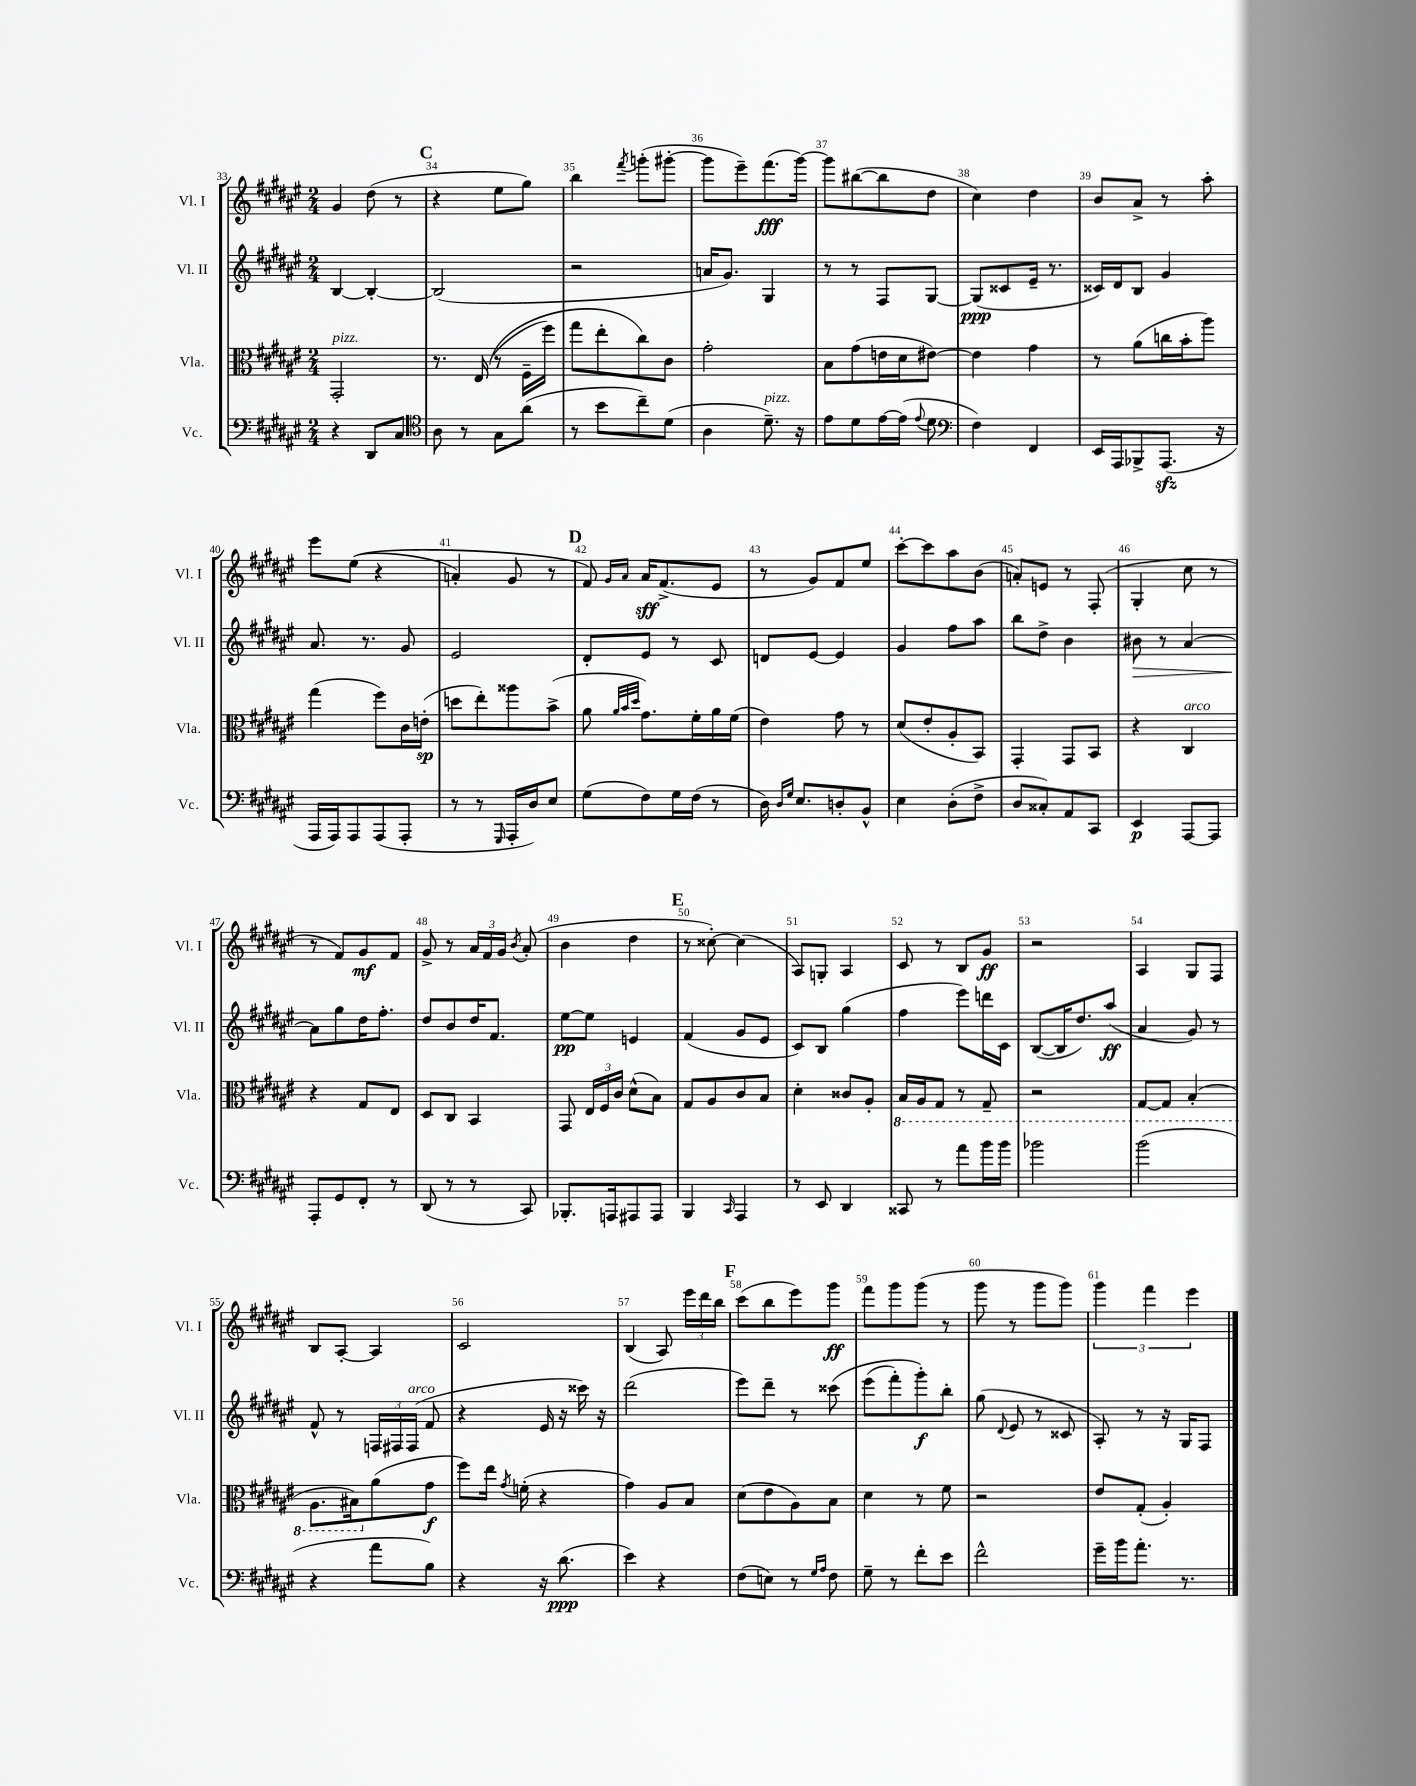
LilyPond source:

<<
\new StaffGroup <<
\new Staff = "s0" \with { instrumentName = "Vl. I" shortInstrumentName = "Vl. I" } {
    \clef treble \key fis \major \numericTimeSignature \time 2/4
    \autoBeamOff gis'4 dis''8( r8 |
    \mark \markup { \bold "C" } r4 eis''8[ gis''8]) |
    b''4 \acciaccatura { fis'''8 } g'''8[-.( gis'''8]~-. |
    gis'''8[ eis'''8--) fis'''8.\fff( gis'''16]~) |
    gis'''8[ bis''8~( bis''8 dis''8] |
    cis''4) dis''4 |
    b'8[ ais'8]-> r8 ais''8-. |
    eis'''8[ eis''8](\( r4 |
    a'4-.) gis'8 r8 |
    \mark \markup { \bold "D" } fis'8\) \grace { gis'16[ ais'16] } ais'16[\sff fis'8.->( eis'8] |
    r8 gis'8[) fis'8 eis''8] |
    cis'''8[~-. cis'''8 ais''8 b'8]( |
    a'8[-.) e'8] r8 fis8-.( |
    gis4-. cis''8 r8 |
    r8 fis'8[) gis'8\mf fis'8] |
    gis'8-> r8 \tuplet 3/2 { ais'16[ fis'16 gis'16] } \acciaccatura { b'8 } ais'8-.( |
    b'4 dis''4 |
    \mark \markup { \bold "E" } r8 cisis''8~-.) cisis''4( |
    ais8[) g8]-. ais4 |
    cis'8 r8 b8[ gis'8]\ff |
    r2 |
    ais4 gis8[ fis8] |
    b8[ ais8]~-. ais4 |
    cis'2 |
    b4( ais8) \tuplet 3/2 { eis'''16[ dis'''16 b''16] } |
    \mark \markup { \bold "F" } cis'''8[( b''8 eis'''8) gis'''8]\ff |
    fis'''8[ gis'''8 gis'''8]( r8 |
    gis'''8 r8 gis'''8[ gis'''8]) |
    \tuplet 3/2 { gis'''4 fis'''4 eis'''4 } \bar "|." |
}
\new Staff = "s1" \with { instrumentName = "Vl. II" shortInstrumentName = "Vl. II" } {
    \clef treble \key fis \major \numericTimeSignature \time 2/4
    \autoBeamOff b4~ b4~-. |
    \mark \markup { \bold "C" } b2( |
    r2 |
    a'16[ gis'8.]) gis4 |
    r8 r8 fis8[ gis8]~ |
    gis8[\ppp( cisis'8 eis'16]-- r8. |
    cisis'16[) dis'16 b8] gis'4 |
    ais'8. r8. gis'8 |
    eis'2 |
    \mark \markup { \bold "D" } dis'8[-. eis'8] r8 cis'8 |
    d'8[ eis'8]~ eis'4 |
    gis'4 fis''8[ ais''8] |
    b''8[ dis''8]-> b'4 |
    bis'8\> r8 ais'4~ |
    ais'8[\! gis''8 dis''16 fis''8.]-. |
    dis''8[ b'8 dis''16 fis'8.] |
    eis''8[~\pp eis''8] e'4 |
    \mark \markup { \bold "E" } fis'4( gis'8[ eis'8] |
    cis'8[) b8] gis''4( |
    fis''4 eis'''8[) d'''16 cis'16] |
    b8[~( b16 dis''8.) ais''8]\ff( |
    ais'4 gis'8) r8 |
    fis'8-^ r8 \tuplet 3/2 { f16[ fis16 fis16]^\markup { \italic "arco" }( } fis'8 |
    r4 eis'16 r16 cisis'''16) r16 |
    dis'''2( |
    \mark \markup { \bold "F" } eis'''8[) dis'''8]-- r8 cisis'''8\( |
    eis'''8[( fis'''8-.) gis'''8-.\f\) b''8]-. |
    gis''8( \appoggiatura { dis'8 } eis'8 r8 cisis'8 |
    ais8-.) r8 r16 gis16[ fis8] \bar "|." |
}
\new Staff = "s2" \with { instrumentName = "Vla." shortInstrumentName = "Vla." } {
    \clef alto \key fis \major \numericTimeSignature \time 2/4
    \autoBeamOff gis,2-.^\markup { \italic "pizz." } |
    \mark \markup { \bold "C" } r8. eis16(\( r8 fis16[-- fis''16]) |
    gis''8[ eis''8-. cis''8\) cis'8] |
    gis'2-. |
    b8[ gis'8( e'16 dis'16 eis'8]~) |
    eis'4 gis'4 |
    r8 ais'8[( c''16 b'16-. ais''8]) |
    gis''4( fis''8[) cis'16 e'16]-.\sp( |
    d''8[ eis''8-.) aisis''8 b'8]->( |
    \mark \markup { \bold "D" } ais'8 \grace { ais'32[ b'32 dis''32] } gis'8.[) fis'16-. ais'16 fis'16]( |
    eis'4) gis'8 r8 |
    dis'8[( eis'8-. ais8-. b,8]) |
    gis,4-. gis,8[ b,8] |
    r4 cis4^\markup { \italic "arco" } |
    r4 gis8[ eis8] |
    dis8[ cis8] b,4 |
    gis,8 \tuplet 3/2 { eis16[ fis16 cis'16] } dis'8[-^( b8]) |
    \mark \markup { \bold "E" } gis8[ ais8 cis'8 b8] |
    dis'4-. cisis'8[ ais8]-. |
    \ottava #-1 b,16[ ais,16 gis,8] r8 gis,8-- |
    r2 |
    gis,8[~ gis,8] b,4-.( |
    ais,8.[ bis,16) \ottava #0 ais'8( gis'8]\f |
    fis''8[) eis''16] \acciaccatura { gis'8 } f'16-.( r4 |
    gis'4) ais8[ b8] |
    \mark \markup { \bold "F" } dis'8[( eis'8 ais8) b8] |
    dis'4 r8 fis'8 |
    r2 |
    eis'8[ gis8]-.( ais4-.) \bar "|." |
}
\new Staff = "s3" \with { instrumentName = "Vc." shortInstrumentName = "Vc." } {
    \clef bass \key fis \major \numericTimeSignature \time 2/4
    \autoBeamOff r4 dis,8[ cis8] |
    \mark \markup { \bold "C" } \clef tenor ais8 r8 gis8[ ais'8]( |
    r8 b'8[ cis''8--) dis'8]( |
    ais4 dis'8.--^\markup { \italic "pizz." }) r16 |
    eis'8[ dis'8 eis'16~ eis'16]( \appoggiatura { eis'8 } dis'8 |
    \clef bass fis4) fis,4 |
    eis,16[ ais,,16 bes,,8-> ais,,8.]\sfz( r16 |
    ais,,16[ ais,,16) ais,,8 ais,,8( ais,,8]-. |
    r8 r8 \grace { gis,,16 } ais,,16[-. dis16) eis8] |
    \mark \markup { \bold "D" } gis8[( fis8) gis16 fis16]( r8 |
    dis16) \grace { dis16[ gis16] } eis8.[ d8-. b,8]-^ |
    eis4 dis8[-.( fis8]-> |
    dis8[ cisis8-.) ais,8 cis,8] |
    eis,4\p ais,,8[~ ais,,8] |
    ais,,8[-. gis,8 fis,8]-. r8 |
    dis,8( r8 r8 cis,8) |
    bes,,8.[-. a,,16 ais,,8 ais,,8] |
    \mark \markup { \bold "E" } b,,4 \grace { cis,16 } ais,,4 |
    r8 eis,8 dis,4 |
    cisis,8 r8 ais'8[ b'16 b'16] |
    bes'2 |
    b'2( |
    r4 ais'8[ b8]) |
    r4 r16 dis'8.\ppp( |
    eis'4) r4 |
    \mark \markup { \bold "F" } fis8[( e8]) r8 \grace { gis16[ ais16] } fis8 |
    gis8-- r8 fis'8[-. eis'8] |
    fis'2-^ |
    gis'16[-- b'16 ais'8.]-. r8. \bar "|." |
}
>>
>>
\layout { \context { \Score currentBarNumber = #33 \override BarNumber.break-visibility = ##(#f #t #t) barNumberVisibility = #all-bar-numbers-visible } }
